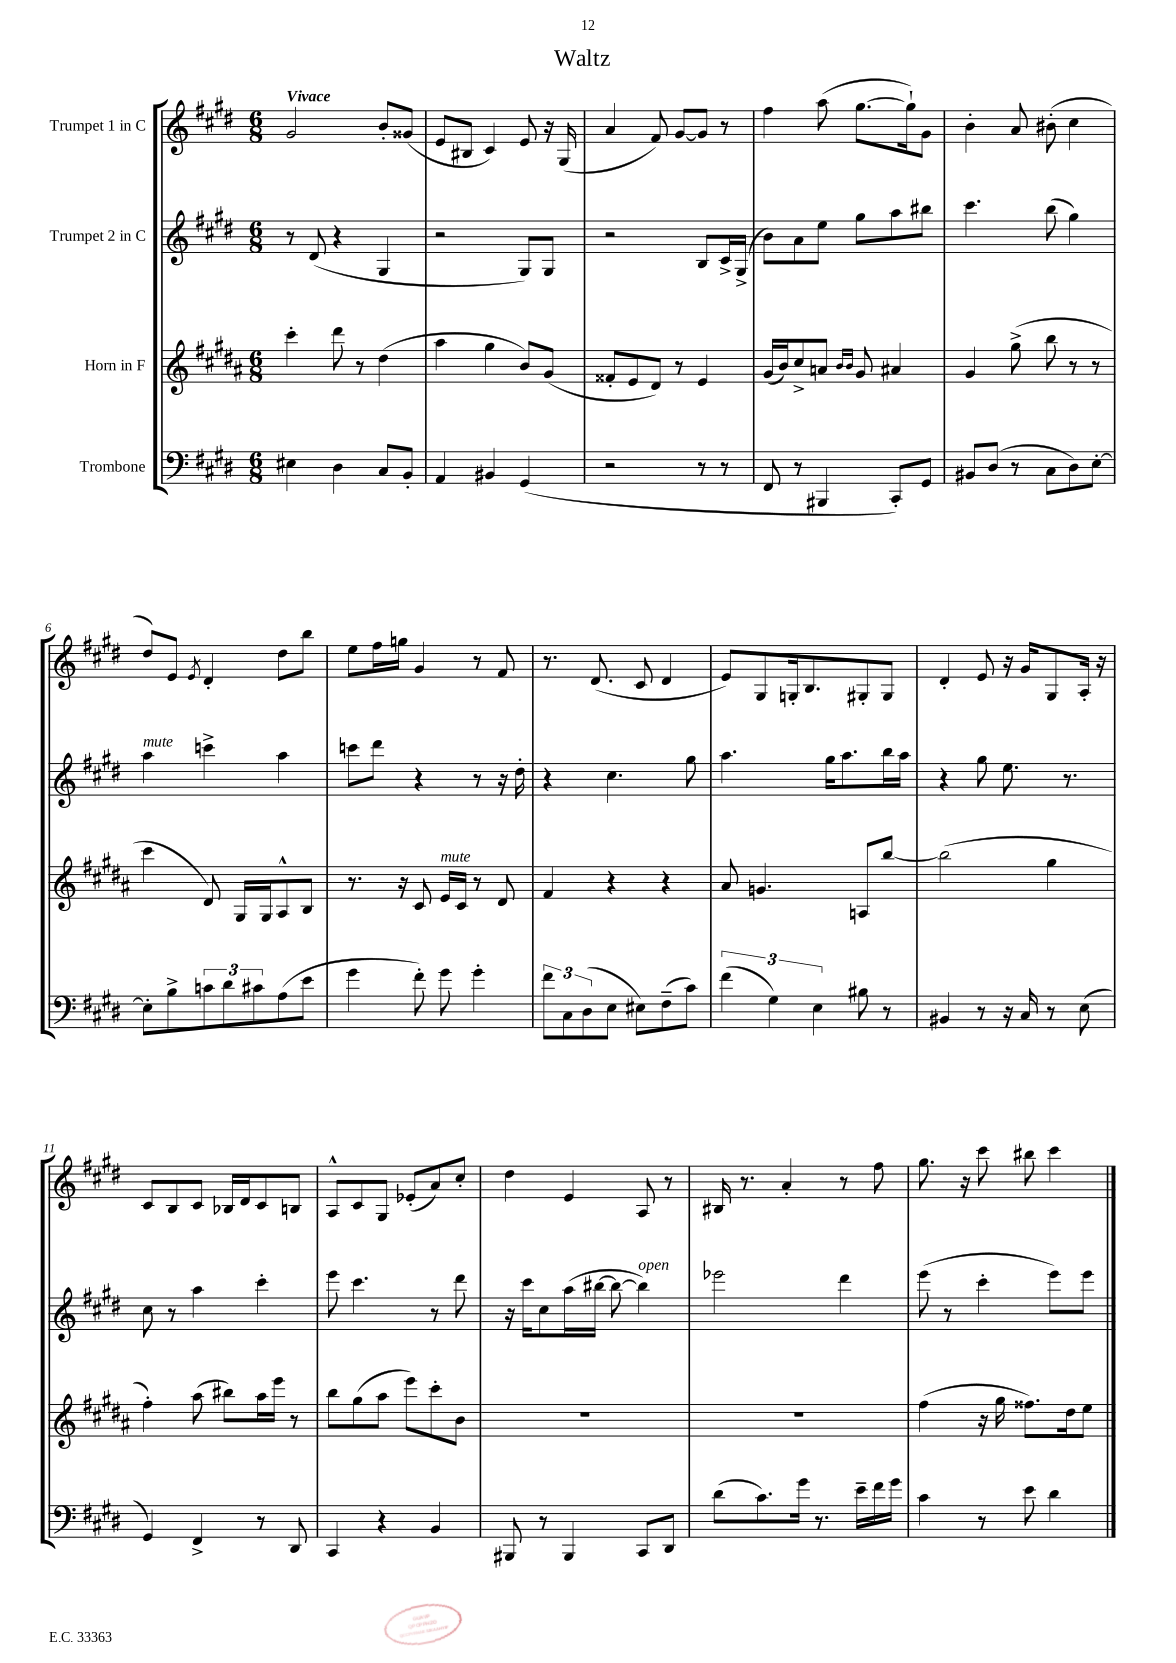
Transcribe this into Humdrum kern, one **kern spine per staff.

**kern	**kern	**kern	**kern
*staff4	*staff3	*staff2	*staff1
*clefF4	*clefG2	*clefG2	*clefG2
*k[f#c#g#d#]	*k[f#c#g#d#a#]	*k[f#c#g#d#]	*k[f#c#g#d#]
*M6/8	*M6/8	*M6/8	*M6/8
4E#	4ccc#'	8r	2g#
.	.	(8d#	.
4D#	8ddd#	4r	.
.	8r	.	.
8C#	(4dd#	4G#	8b'
8BB'	.	.	(8g##
=	=	=	=
4AA	4aa#	2r	8e
.	.	.	8B#
4BB#	4gg#	.	4c#)
(4GG#	8b)	8G#)	8e
.	(8g#	8G#	16r
.	.	.	(16G#
=	=	=	=
2r	8f##'	2r	4a
.	8e	.	.
.	8d#)	.	8f#)
.	8r	.	[8g#
8r	4e	8B	8g#]
8r	.	16c#^	8r
.	.	(16G#^	.
=	=	=	=
8FF#	(16g#	8b)	4ff#
.	16b)	.	.
8r	8cc#^	8a	.
4BBB#	8a	8ee	(8aa
.	16qqb	.	.
.	16qqb	.	.
.	8g#	8gg#	[8.gg#
8CC#')	4a#	8aa	.
.	.	.	16gg#`])
8GG#	.	8bb#	8g#
=	=	=	=
8BB#	4g#	4.ccc#	4b'
(8D#	.	.	.
8r	(8gg#^	.	8a
8C#	8bb	(8bb	(8b#'
8D#)	8r	4gg#)	4cc#
[8E'	8r	.	.
=	=	=	=
8E']	4ccc#	4aa	8dd#)
8B^	.	.	8e
.	.	.	8qe
12c	8d#)	4ccc^	4d#'
12d#	.	.	.
.	16G#	.	.
12c#	.	.	.
.	16G#	.	.
(8A	8A#^^	4aa	8dd#
8e	8B	.	8bb
=	=	=	=
4g#	8.r	8ccc	8ee
.	.	8ddd#	16ff#
.	16r	.	16gg
8f#')	8c#	4r	4g#
8g#	16e	.	.
.	16c#	.	.
4g#'	8r	8r	8r
.	8d#	16r	8f#
.	.	16dd#'	.
=	=	=	=
12f#	4f#	4r	8.r
12C#	.	.	.
(12D#	.	.	.
.	.	.	(8.d#
8E	4r	4.cc#	.
8E#)	.	.	8c#
(8F#~	4r	.	4d#
8c#)	.	8gg#	.
=	=	=	=
(6f#	8a#	4.aa	8e)
.	4.g	.	8G#
6G#)	.	.	.
.	.	.	16G'
.	.	.	8.B
6E	.	.	.
.	.	16gg#	.
.	.	8.aa	.
8B#	8A	.	8G#'
8r	[8bb	16bb	8G#
.	.	16aa	.
=	=	=	=
4BB#	(2bb]	4r	4d#'
8r	.	8gg#	8e
16r	.	8.ee	16r
16C#	.	.	16g#
8r	4gg#	.	8G#
.	.	8.r	.
(8E	.	.	16A'
.	.	.	16r
=	=	=	=
4GG#)	4ff#')	8cc#	8c#
.	.	8r	8B
4FF#^	(8aa#	4aa	8c#
.	8bb#)	.	16B-
.	.	.	16d#
8r	16aa#	4ccc#'	8c#
.	16eee	.	.
8DD#	8r	.	8B
=	=	=	=
4CC#	8bb	8eee	8A^^
.	(8gg#	4.ccc#	8c#
4r	8aa#	.	8G#
.	8eee)	.	(8e-'
4BB	8ccc#'	8r	8a)
.	8b	8ddd#	8cc#'
=	=	=	=
8BBB#	2.r	16r	4dd#
.	.	16ccc#	.
8r	.	8cc#	.
4BBB#	.	(16aa	4e
.	.	[16bb#	.
.	.	8bb#_	.
8CC#	.	4bb#])	8A
8DD#	.	.	8r
=	=	=	=
(8d#	2.r	2eee-	16B#
.	.	.	8.r
8.c#)	.	.	.
.	.	.	4a'
16g#	.	.	.
8.r	.	.	.
.	.	4ddd#	8r
16e~	.	.	.
16f#	.	.	8ff#
16g#	.	.	.
=	=	=	=
4c#	(4ff#	(8eee	8.gg#
.	.	8r	.
.	.	.	16r
8r	16r	4ccc#'	8ccc#
.	16gg#	.	.
8e	8.ff##)	.	8bb#
4d#	.	8eee)	4ccc#
.	16dd#	.	.
.	8ee	8eee	.
==	==	==	==
*-	*-	*-	*-
